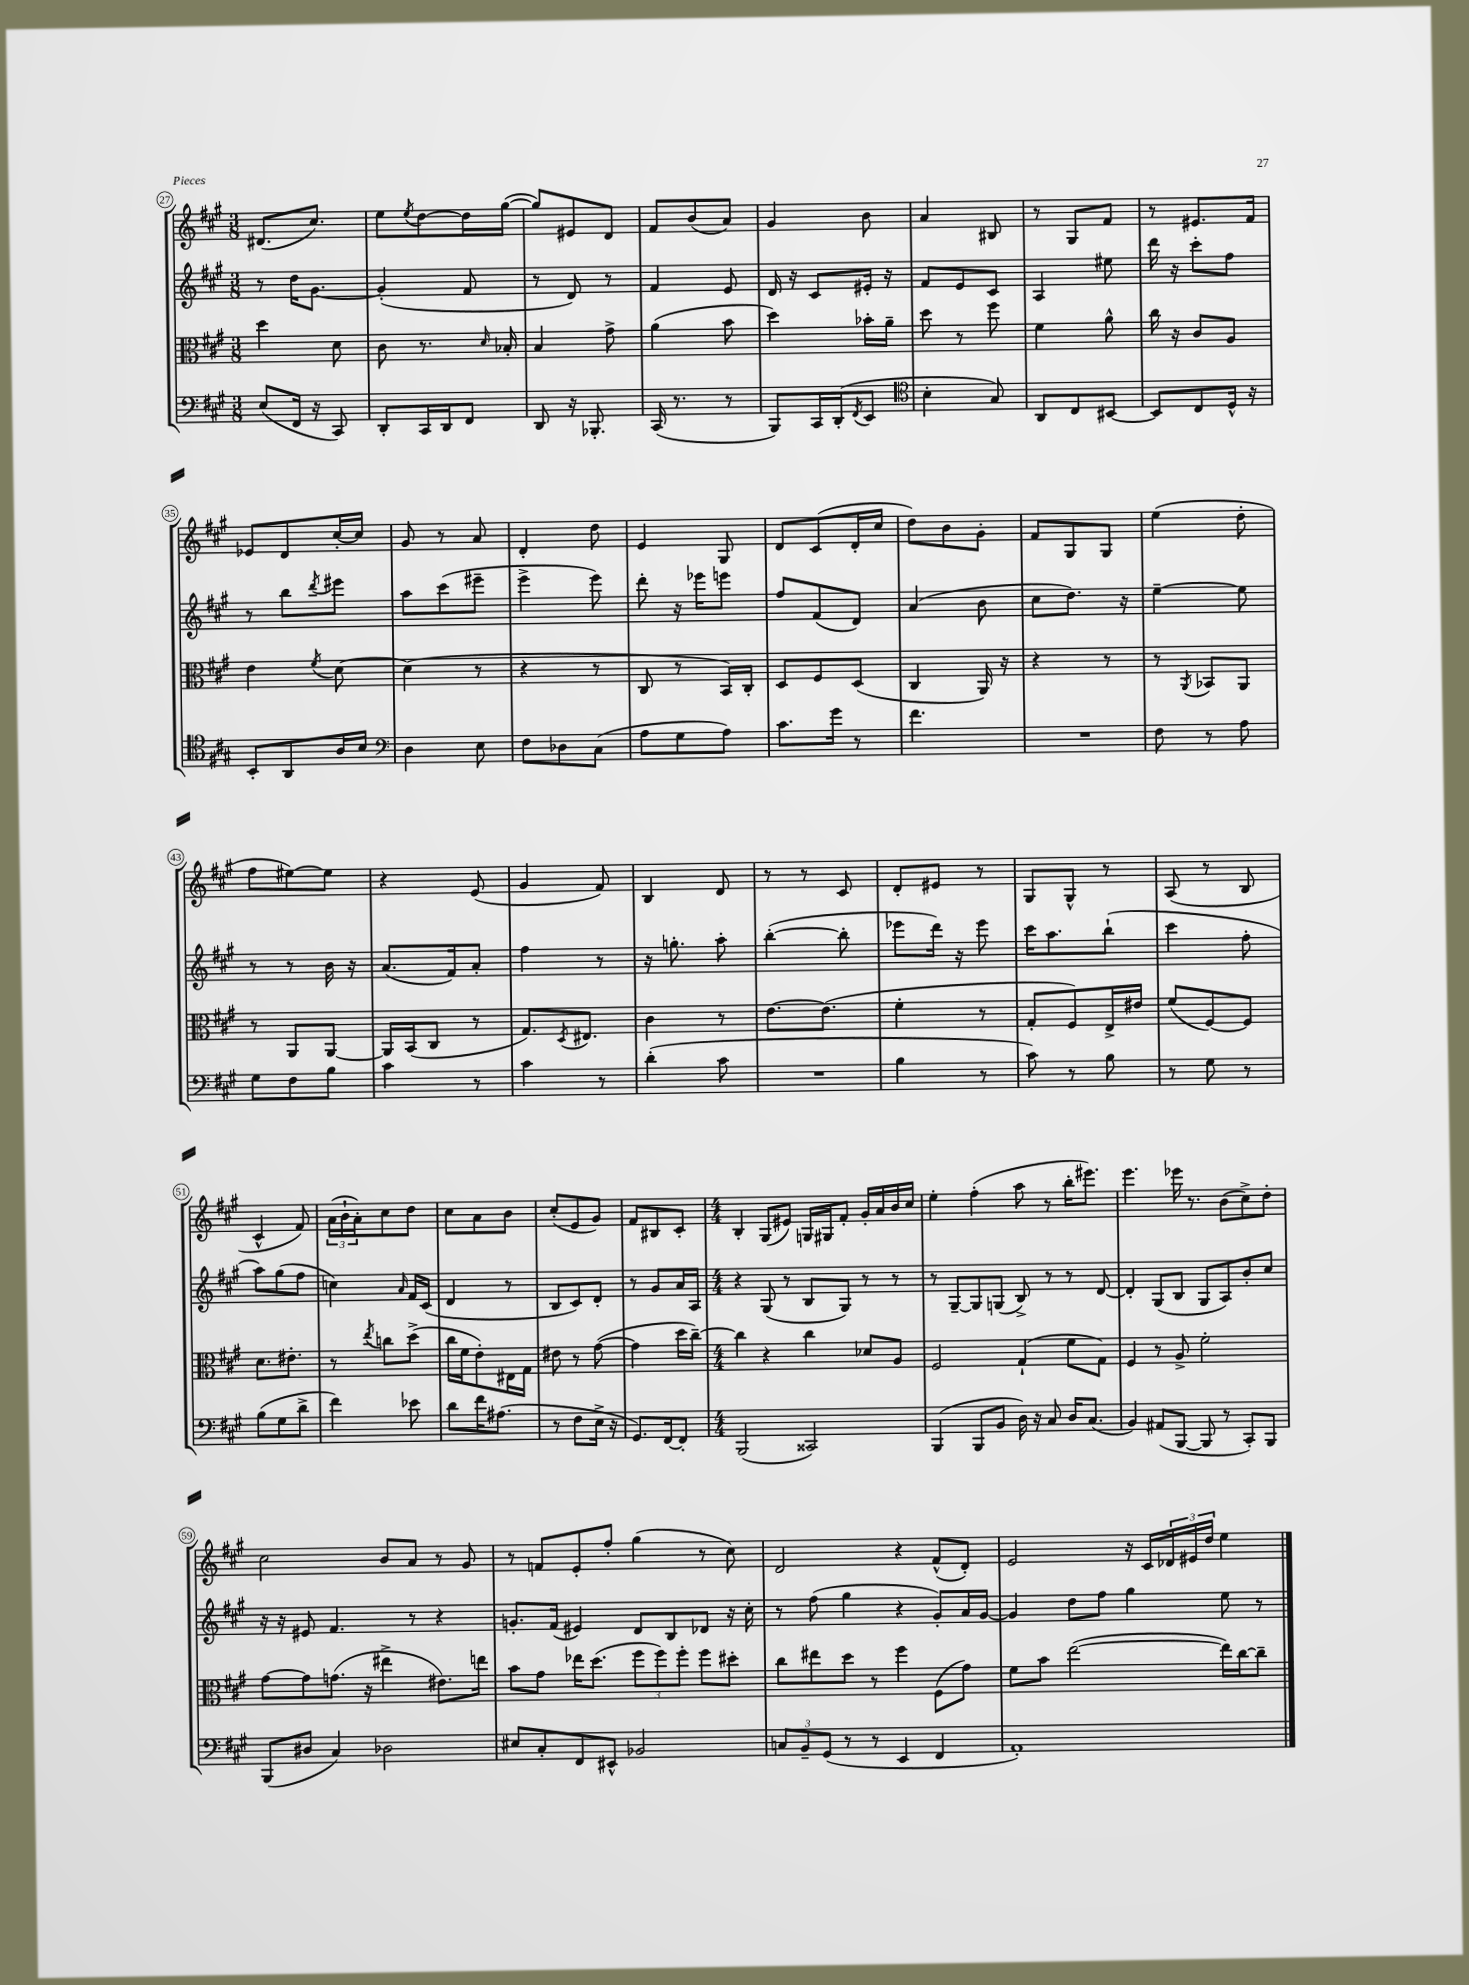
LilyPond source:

<<
\new StaffGroup <<
\new Staff = "s0" {
    \clef treble \key a \major \numericTimeSignature \time 3/8
    dis'8.( cis''8.) |
    e''8 \acciaccatura { e''8 } d''8~ d''16 gis''16~( |
    gis''8) eis'8 d'8 |
    fis'8 b'8( a'8) |
    gis'4 b'8 |
    a'4 bis8 |
    r8 gis8 fis'8 |
    r8 eis'8. fis'16 |
    ees'8 d'8 cis''16~-. cis''16 |
    gis'8 r8 a'8 |
    d'4-. d''8 |
    e'4 gis8 |
    d'8 cis'8( d'16-. cis''16 |
    d''8) b'8 gis'8-. |
    fis'8 gis8 gis8 |
    e''4( d''8-. |
    fis''8 eis''8~) eis''8 |
    r4 e'8( |
    gis'4 fis'8) |
    b4 d'8 |
    r8 r8 cis'8 |
    d'8-. eis'8 r8 |
    gis8 gis8-^ r8 |
    a8( r8 b8 |
    cis'4-^ fis'8) |
    \tuplet 3/2 { a'16( b'16-! a'16-.) } cis''8 d''8 |
    cis''8 a'8 b'8 |
    cis''8-.( e'8 gis'8) |
    fis'8 bis8 cis'8-. |
    \numericTimeSignature \time 4/4 b4-. gis8( eis'8) g16 gis16 fis'8-. gis'16-. a'16 b'16 cis''16 |
    e''4-. fis''4-.( a''8 r8 b''16-. eis'''8.) |
    e'''4. ees'''16 r8. b'8( cis''8->) d''8-. |
    cis''2 b'8 a'8 r8 gis'8 |
    r8 f'8 e'8-. fis''8-. gis''4( r8 cis''8) |
    d'2 r4 fis'8-^( d'8-.) |
    e'2 r16 cis'16 \tuplet 3/2 { des'16 eis'16 d''16 } e''4 \bar "|." |
}
\new Staff = "s1" {
    \clef treble \key a \major \numericTimeSignature \time 3/8
    r8 d''16 gis'8.~ |
    gis'4-.( fis'8 |
    r8 d'8) r8 |
    fis'4 e'8 |
    d'16 r16 cis'8 eis'16-. r16 |
    fis'8 e'8 cis'8 |
    a4 eis''8 |
    d'''16 r16 cis'''8-. fis''8 |
    r8 b''8 \acciaccatura { d'''8 } eis'''8 |
    a''8 cis'''8( eis'''8-- |
    e'''4-> e'''8) |
    d'''8-. r16 ees'''16 e'''8 |
    fis''8 fis'8( d'8) |
    a'4( b'8 |
    cis''8 d''8.) r16 |
    e''4~-- e''8 |
    r8 r8 b'16 r16 |
    a'8.( fis'16) a'8-. |
    fis''4 r8 |
    r16 g''8.-. a''8-. |
    b''4~-.( b''8-. |
    ees'''8 d'''16) r16 ees'''8 |
    cis'''16 a''8. b''8-!( |
    cis'''4 fis''8-. |
    a''8) gis''8( fis''8 |
    c''4) \grace { a'16 } fis'16 cis'16( |
    d'4 r8 |
    b8 cis'8) d'8-. |
    r8 gis'8 a'16 a16 |
    \numericTimeSignature \time 4/4 r4 gis8( r8 b8 gis8) r8 r8 |
    r8 gis8~-- gis8 g8( b8->) r8 r8 d'8~ |
    d'4-. gis8( b8 gis8 a8) b'8-. cis''8 |
    r16 r16 eis'8 fis'4. r8 r4 |
    g'8.-. fis'16( eis'4) d'8 b8 des'8 r16 cis''16-. |
    r8 fis''8( gis''4 r4 gis'8-.) a'16 gis'16~ |
    gis'4 d''8 fis''8 gis''4 e''8 r8 \bar "|." |
}
\new Staff = "s2" {
    \clef alto \key a \major \numericTimeSignature \time 3/8
    d''4 d'8 |
    cis'8 r8. \grace { d'16 } bes16-. |
    b4 gis'8-> |
    a'4( b'8 |
    d''4) bes'16-. a'16-- |
    d''8 r8 fis''8 |
    fis'4 a'8-^ |
    cis''16 r16 cis'8 a8 |
    e'4 \acciaccatura { fis'8 } d'8~ |
    d'4( r8 |
    r4 r8 |
    cis8 r8 b,16) cis16-. |
    d8 fis8 d8( |
    cis4 a,16) r16 |
    r4 r8 |
    r8 \acciaccatura { a,8 } bes,8 a,8 |
    r8 a,8 a,8~ |
    a,16 b,16( cis8 r8 |
    gis8.) \acciaccatura { d8 } eis8. |
    cis'4 r8 |
    e'8.~ e'8.( |
    fis'4-. r8 |
    gis8-. fis8) e16-> eis'16 |
    fis'8( fis8~) fis8 |
    d'8. eis'8.-. |
    r8 \acciaccatura { e''8 } c''8 d''8->( |
    cis''16 fis'16 e'8-.) eis16 gis16 |
    eis'8 r8 gis'8~( |
    gis'4 d''16 cis''16~--) |
    \numericTimeSignature \time 4/4 cis''4 r4 cis''4 des'8 a8 |
    fis2 gis4-!( fis'8 gis8) |
    fis4 r8 a8-> fis'2-. |
    gis'8~ gis'8 g'8.( r16 eis''4-> eis'8.) e''16 |
    b'8 gis'8 ees''16 d''8.( \tuplet 3/2 { fis''8 fis''8) fis''8-. } fis''8 dis''8-. |
    cis''8 eis''8 d''8 r8 fis''4 fis8( gis'8) |
    fis'8 b'8 e''2~( e''16) cis''16~ cis''8-- \bar "|." |
}
\new Staff = "s3" {
    \clef bass \key a \major \numericTimeSignature \time 3/8
    e8( fis,16 r16 cis,8) |
    d,8-. cis,16 d,16 fis,8 |
    d,8 r16 bes,,8.-. |
    cis,16( r8. r8 |
    b,,8) cis,16 d,16-.( \acciaccatura { fis,8 } e,8 |
    \clef tenor b4-. gis8) |
    a,8 cis8 bis,8~ |
    bis,8 cis8 d16-^ r16 |
    b,8-. a,8 a16 b16 |
    \clef bass d4 e8 |
    fis8 des8 cis8( |
    a8 gis8 a8) |
    cis'8. gis'16 r8 |
    fis'4. |
    R4. |
    fis8 r8 a8 |
    gis8 fis8 b8 |
    cis'4 r8 |
    cis'4 r8 |
    d'4-.( cis'8 |
    R4. |
    b4 r8 |
    cis'8) r8 b8 |
    r8 gis8 r8 |
    b8( gis8 d'8-> |
    fis'4) ees'8 |
    d'8 fis'16 ais8.( |
    r8 fis8 e16-> r16 |
    gis,8.) fis,16~ fis,8-. |
    \numericTimeSignature \time 4/4 b,,2( cisis,2) |
    b,,4( b,,8 b,8 d16) r16 cis8 d16 cis8.( |
    b,4) ais,8( b,,8~ b,,8 r8 cis,8-.) b,,8 |
    b,,8( dis8 cis4) des2 |
    eis8 cis8-. fis,8 eis,8-^ bes,2 |
    \tuplet 3/2 { c8 b,8-- gis,8( } r8 r8 e,4 fis,4 |
    a,1-.) \bar "|." |
}
>>
>>
\layout { \context { \Score currentBarNumber = #27 \override BarNumber.stencil = #(make-stencil-circler 0.1 0.3 ly:text-interface::print) } }
